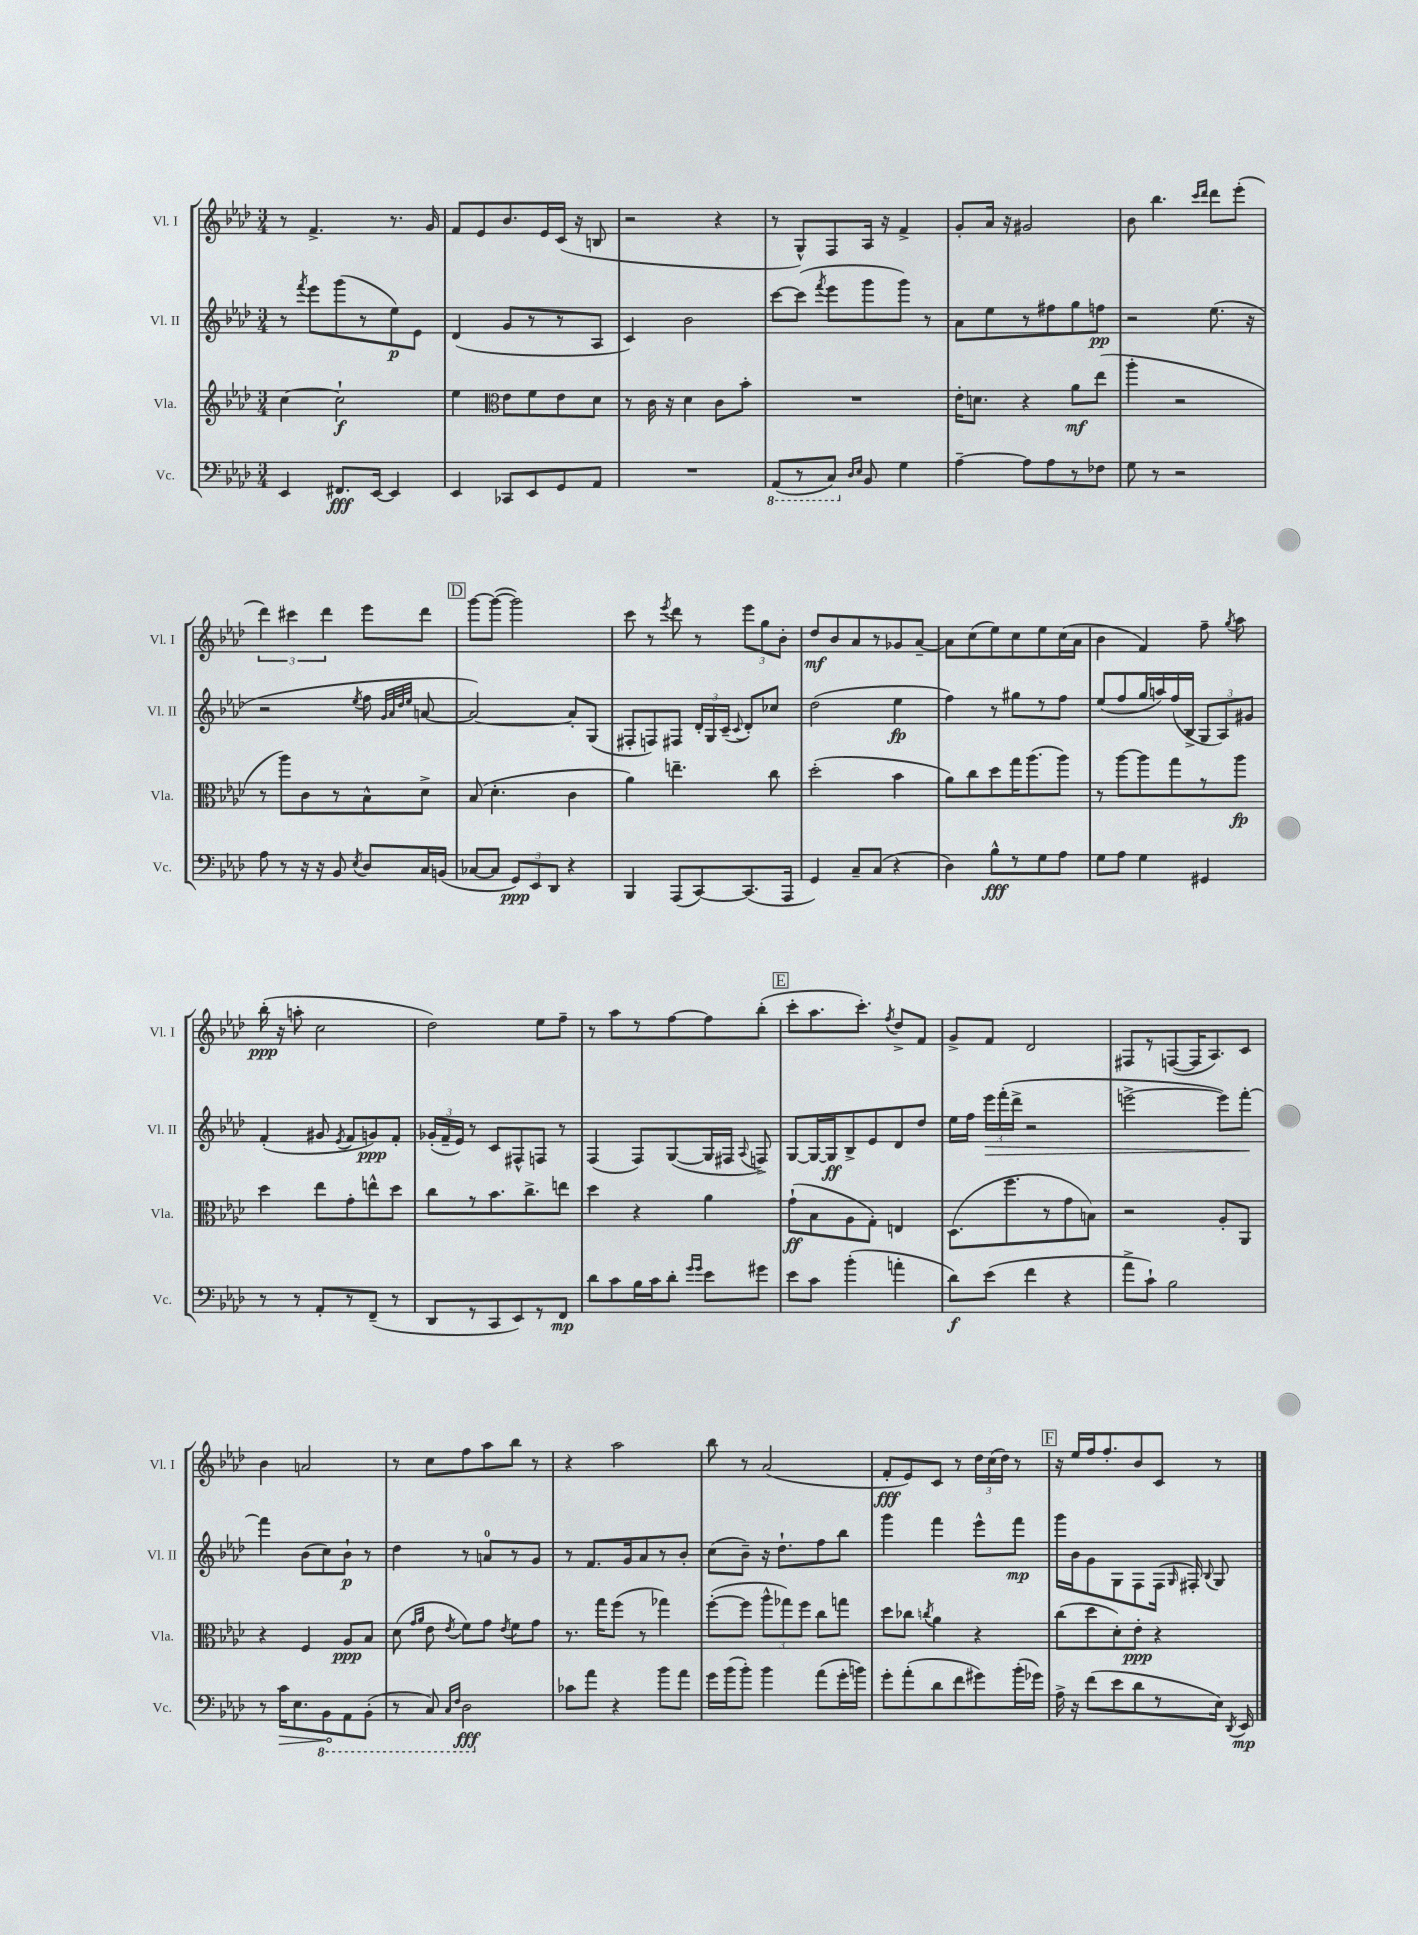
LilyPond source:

<<
\new StaffGroup <<
\new Staff = "s0" \with { instrumentName = "Vl. I" shortInstrumentName = "Vl. I" } {
    \clef treble \key aes \major \numericTimeSignature \time 3/4
    \autoBeamOff r8 f'4.-> r8. g'16 |
    f'8[ ees'8 bes'8. ees'16 c'16]( r16 b8 |
    r2 r4 |
    r8 g8[-^) f8 aes16] r16 f'4-> |
    g'8[-. aes'16] r16 gis'2 |
    bes'8 bes''4. \grace { c'''16[ des'''16] } des'''8[ ees'''8]-.( |
    \tuplet 3/2 { des'''4) cis'''4 des'''4 } ees'''8[ des'''8] |
    \mark \markup { \box "D" } g'''8[~ g'''8]~( g'''2) |
    c'''8 r8 \acciaccatura { ees'''8 } des'''8 r8 \tuplet 3/2 { ees'''8[ g''8 bes'8]-. } |
    des''8[\mf bes'8 aes'8 r8 ges'8 aes'8]~-- |
    aes'8[ c''8( ees''8) c''8 ees''8 c''16( aes'16] |
    bes'4 f'4) f''8-- \acciaccatura { g''8 } aes''8 |
    bes''16-.\ppp( r16 a''8-. c''2 |
    des''2) ees''8[ f''8]-- |
    r8 aes''8[ r8 f''8~ f''8 bes''8]-.( |
    \mark \markup { \box "E" } c'''8[-. aes''8. c'''8.]-.) \acciaccatura { f''8 } des''8[-> f'8] |
    g'8[-> f'8] des'2 |
    fis8[ r8 f8~( f16 aes8.) c'8] |
    bes'4 a'2 |
    r8 c''8[ f''8 aes''8 bes''8] r8 |
    r4 aes''2 |
    bes''8 r8 aes'2( |
    f'8[-.\fff ees'8) c'8] r8 \tuplet 3/2 { des''16[ c''16( des''16]) } r8 |
    \mark \markup { \box "F" } r16 ees''16[ f''16 f''8.-. bes'8 c'8] r8 \bar "|." |
}
\new Staff = "s1" \with { instrumentName = "Vl. II" shortInstrumentName = "Vl. II" } {
    \clef treble \key aes \major \numericTimeSignature \time 3/4
    \autoBeamOff r8 \acciaccatura { f'''8 } ees'''8[ g'''8( r8 ees''8\p) ees'8] |
    des'4( g'8[ r8 r8 aes8] |
    c'4) bes'2 |
    c'''8[~ c'''8]( \acciaccatura { f'''8 } ees'''8[ g'''8 g'''8]) r8 |
    aes'8[ ees''8 r8 fis''8 g''8 f''8]\pp |
    r2 ees''8.( r16 |
    r2 \acciaccatura { ees''8 } f''8 \grace { g'32[ aes'32 des''32 ees''32] } a'8~ |
    \mark \markup { \box "D" } a'2~) a'8[-. g8]( |
    fis8[-. f8) fis8] \tuplet 3/2 { des'16[-. g16 c'16]--( } \appoggiatura { c'8 } des'8[-.) ces''8] |
    des''2( ees''4\fp |
    f''4) r8 gis''8[ r8 f''8] |
    ees''8[( f''8 g''16 a''16) f''16( bes16]-> \tuplet 3/2 { g8[ aes8) gis'8] } |
    f'4-.( gis'8 \acciaccatura { ees'8 } f'8[ g'8\ppp) f'8]-. |
    \tuplet 3/2 { ges'16[-.( f'16-- ees'16]) } r8 c'8[ fis8-^ f8] r8 |
    f4( f8[) g8~( g16 fis16] \appoggiatura { aes8 } f8->) |
    \mark \markup { \box "E" } g8[~ g16~ g16\ff bes8-> ees'8 des'8 des''8] |
    ees''16[ f''16] \tuplet 3/2 { ees'''16[\> f'''16-.( des'''16]-> } r2 |
    e'''2~-> e'''8[) f'''8]~-.\! |
    f'''4 bes'8[( c''8) bes'8]-!\p r8 |
    des''4 r8 a'8[-0 r8 g'8] |
    r8 f'8.[ g'16 aes'8 r8 bes'8]-. |
    c''8[( bes'8]--) r16 des''8.[-! f''8 bes''8] |
    g'''4 f'''4 ees'''8[-^ f'''8]\mp |
    \mark \markup { \box "F" } g'''16[ bes'16 g'8 g8 f8 f16]( \grace { g16 } fis16-.) \appoggiatura { bes8 } g8 \bar "|." |
}
\new Staff = "s2" \with { instrumentName = "Vla." shortInstrumentName = "Vla." } {
    \clef treble \key aes \major \numericTimeSignature \time 3/4
    \autoBeamOff c''4~ c''2-!\f |
    ees''4 \clef alto ees'8[ f'8 ees'8 des'8] |
    r8 c'16 r16 des'4 c'8[ bes'8]-. |
    R2. |
    ees'16[-. d'8.] r4 aes'8[\mf ees''8]( |
    aes''4-. r2 |
    r8 aes''8[) c'8 r8 bes8-^ des'8]-> |
    \mark \markup { \box "D" } bes8( des'4.-. c'4 |
    aes'4) e''4.-- c''8 |
    des''2-.( bes'4 |
    aes'8[) c''8 des''8 g''16 aes''8.( aes''8]) |
    r8 aes''8[~ aes''8 g''8 r8 aes''8]\fp |
    des''4 ees''8[ g'8-. e''8-^ des''8] |
    c''8[ r8 bes'8. c''8.-> e''8] |
    des''4 r4 aes'4 |
    \mark \markup { \box "E" } g'8[-!\ff( bes8 aes8 g8]-.) e4 |
    des8.[( f''8. r8 g'8 b8]) |
    r2 aes8[-. aes,8] |
    r4 f4 aes8[\ppp bes8] |
    des'8( \grace { g'16[ aes'16] } ees'8 \acciaccatura { ees'8 } f'8[) g'8] \acciaccatura { ees'8 } f'8[ g'8] |
    r8. g''16[ f''8]( r8 ges''4) |
    f''8[~-.( f''8] \tuplet 3/2 { aes''8[-^ ges''8) f''8] } c''8[ g''8] |
    des''8[ ces''8] \acciaccatura { c''8 } aes'4 r4 |
    \mark \markup { \box "F" } c''8[( des''8 des'8-.) ees'8]-.\ppp r4 \bar "|." |
}
\new Staff = "s3" \with { instrumentName = "Vc." shortInstrumentName = "Vc." } {
    \clef bass \key aes \major \numericTimeSignature \time 3/4
    \autoBeamOff ees,4 fis,8.[\fff ees,16]~ ees,4 |
    ees,4 ces,8[ ees,8 g,8 aes,8] |
    R2. |
    \ottava #-1 aes,,8[( r8 c,8]) \ottava #0 \grace { des16[ ees16] } bes,8 g4 |
    aes4~-- aes8[ aes8 r8 fes8] |
    g8 r8 r2 |
    aes8 r8 r16 r16 bes,8 \acciaccatura { ees8 } des8[ c16 b,16]( |
    \mark \markup { \box "D" } ces8[~ ces8] \tuplet 3/2 { g,8[\ppp) ees,8 des,8] } r4 |
    bes,,4 aes,,8[( c,8~) c,8.( aes,,16] |
    g,4) c8[-- c8]( r4 |
    des4) bes8[-^\fff r8 g8 aes8] |
    g8[ aes8] g4 gis,4 |
    r8 r8 aes,8[-. r8 f,8]--( r8 |
    des,8[ r8 c,8 ees,8) r8 f,8]\mp |
    des'8[ c'8 bes16 c'16 des'8]-. \grace { g'16[ g'16] } ees'8[ gis'8] |
    \mark \markup { \box "E" } ees'8[ c'8] bes'4-.( a'4-. |
    des'8[\f) ees'8]( f'4 r4 |
    aes'8[-> c'8]-!) bes2 |
    r8 \once \override Hairpin.circled-tip = ##t c'16[\> ees8. \ottava #-1 bes,,8\! aes,,8 bes,,8]-.( |
    r8 c,8) \grace { c,16[ f,16] } des,2\fff \ottava #0 |
    ces'8[ aes'8] r4 bes'8[ aes'8] |
    g'16[ bes'16( bes'8]-.) bes'4 aes'8[( g'16-. b'16]) |
    g'8[-. aes'8-.( des'8 f'8 gis'8) bes'16-.( ges'16]) |
    \mark \markup { \box "F" } aes16-> r16 f'8[( ees'8 des'8 r8 ees16]) \acciaccatura { des,8 } ees,16\mp \bar "|." |
}
>>
>>
\layout { \context { \Score \remove "Bar_number_engraver" } }
